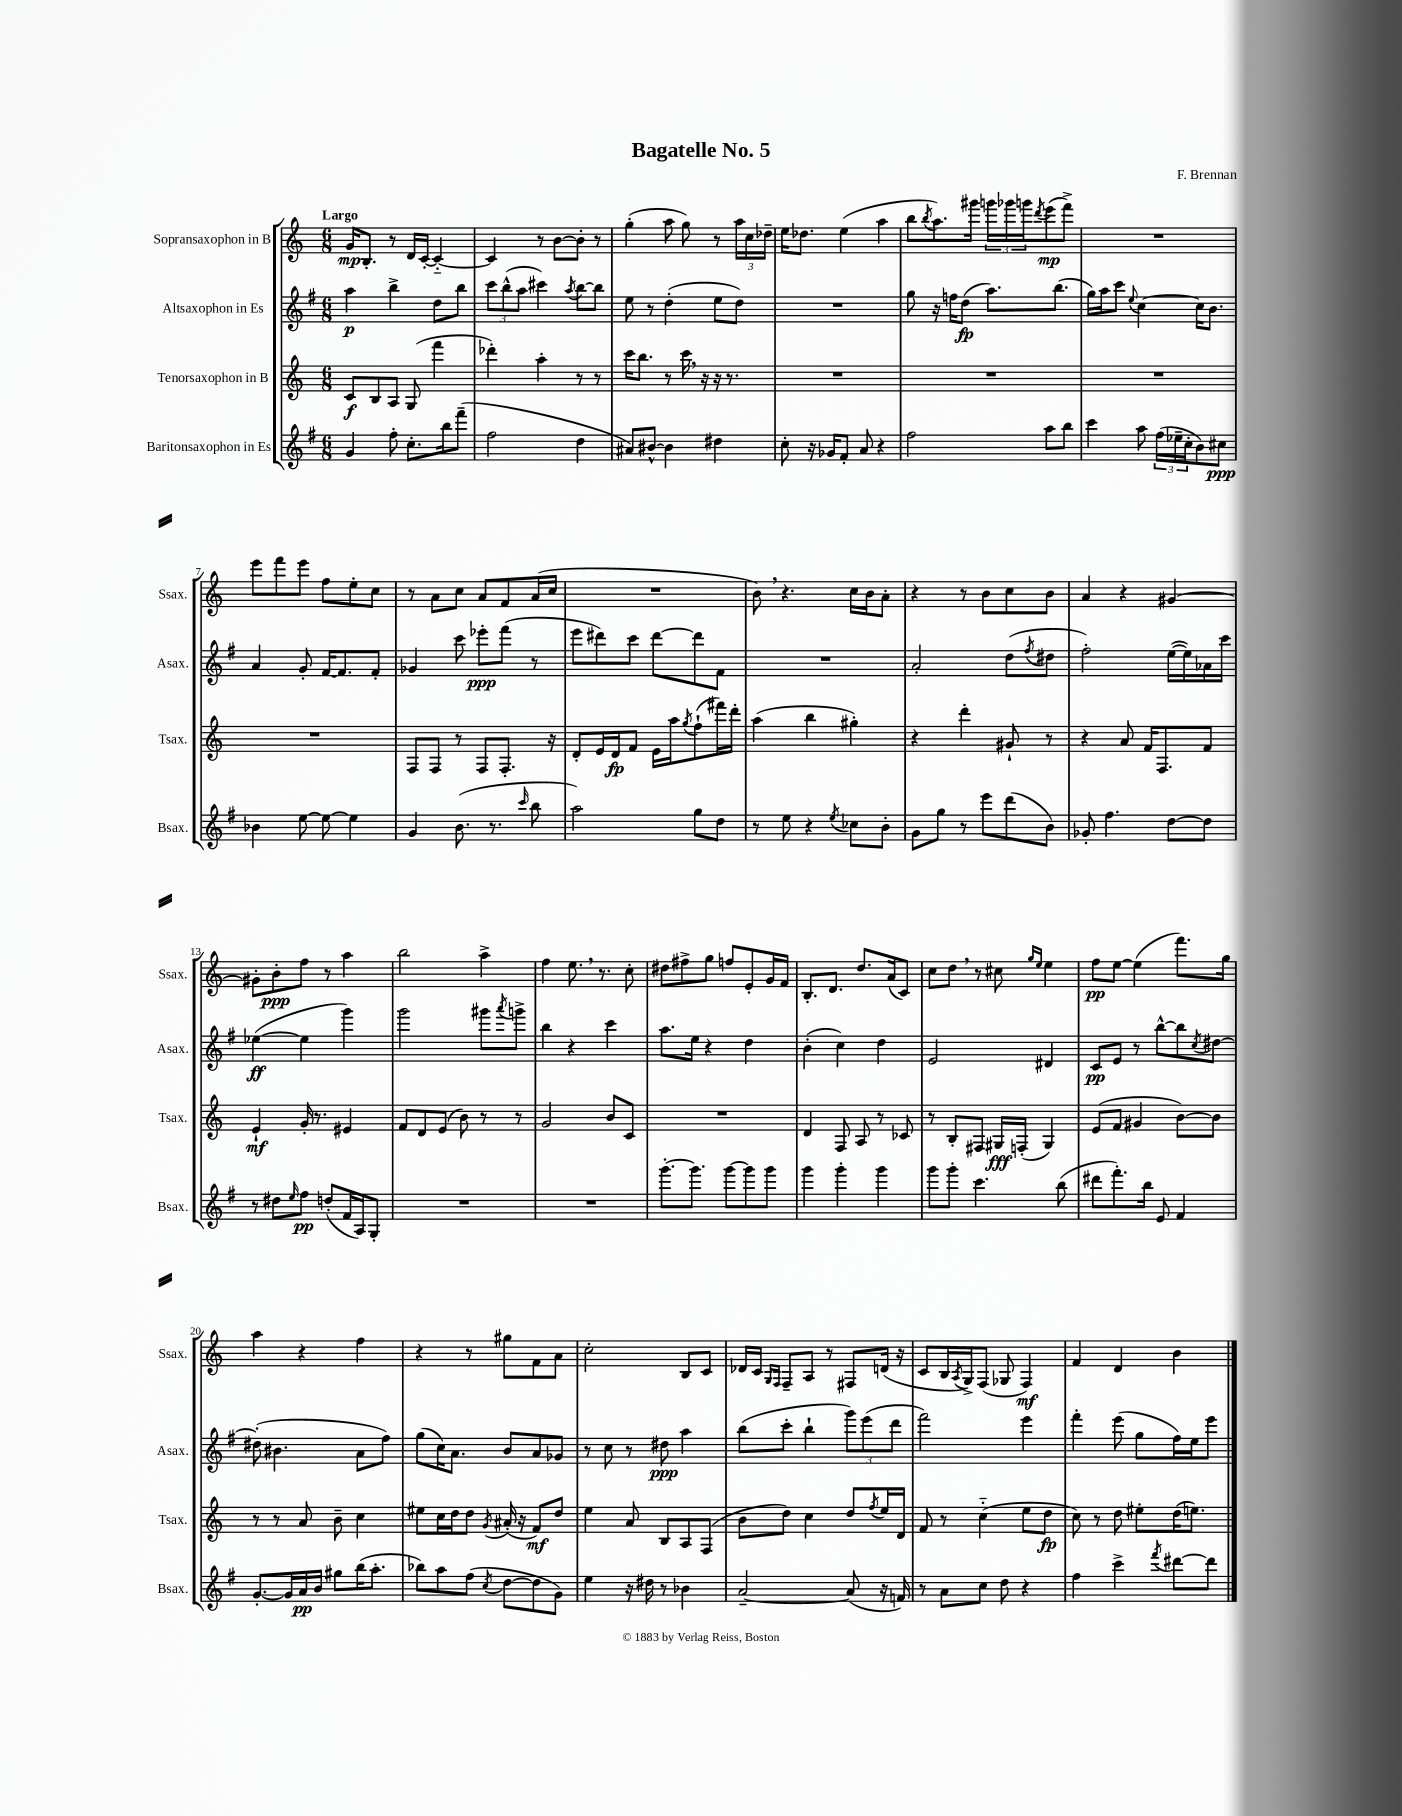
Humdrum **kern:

**kern	**kern	**kern	**kern
*staff4	*staff3	*staff2	*staff1
*clefG2	*clefG2	*clefG2	*clefG2
*k[f#]	*k[]	*k[f#]	*k[]
*M6/8	*M6/8	*M6/8	*M6/8
4g	8c	4aa	16g
.	.	.	8.B'
.	8B	.	.
8ff#'	8A	4bb^	8r
8.cc'	(8G	.	16d
.	.	.	[16c'
.	4fff	8dd	4c'~_
16bb	.	.	.
(8fff#~	.	8bb	.
=	=	=	=
2ff#	4ddd-')	12ccc	4c]
.	.	(12bb^^	.
.	.	12aa	.
.	4aa'	4ccc#)	8r
.	.	.	[8b
.	.	8qaa	.
4dd	8r	[8bb	8b']
.	8r	8bb]	8r
=	=	=	=
8a#)	16ccc	8ee	(4gg'
.	8.bb	.	.
[8b#^^	.	8r	.
4b#]	8r	(4dd'	8aa
.	16ccc	.	8gg)
.	16r	.	.
4dd#	16r	8ee	8r
.	8.r	.	.
.	.	8dd)	24aa
.	.	.	24cc
.	.	.	24dd-~
=	=	=	=
8cc'	2.r	2.r	16ee
.	.	.	8.dd-
16r	.	.	.
16g-	.	.	.
8f#'	.	.	(4ee
8a	.	.	.
4r	.	.	4aa
=	=	=	=
2ff#	2.r	8gg	8bb
.	.	.	8qbb
.	.	16r	8.aa)
.	.	16ff	.
.	.	(8dd	.
.	.	.	16ggg#
.	.	8.aa)	24ggg
.	.	.	24ggg-
.	.	.	24ggg
.	.	.	8qddd
8aa	.	.	(8eee
.	.	(8.bb	.
8bb	.	.	8fff^)
=	=	=	=
4ccc	2.r	16gg)	2.r
.	.	16aa	.
.	.	8ccc	.
.	.	8qqee	.
8aa	.	[4cc	.
(24ff#	.	.	.
24ee-~	.	.	.
24cc'	.	.	.
8b)	.	16cc]	.
.	.	8.b	.
8cc#	.	.	.
=	=	=	=
4b-	2.r	4a	8eee
.	.	.	8fff
[8ee	.	8g'	8eee
8ee_	.	[16f#	8ff
.	.	8.f#]	.
4ee]	.	.	8ee'
.	.	8f#'	8cc
=	=	=	=
4g	8F	4g-	8r
.	8F	.	8a
(8.b	8r	8ccc	8cc
.	8F	8eee-'	8a
8.r	.	.	.
.	8.F'	(8fff#	8f
16qqccc	.	.	.
8bb	.	8r	(16a
.	16r	.	16cc
=	=	=	=
2aa)	8d'	8eee	2.r
.	16e	8ddd#)	.
.	16d	.	.
.	8f	8ccc	.
.	16e	[8ddd#	.
.	16aa	.	.
.	8qgg	.	.
8gg	(8ff`	8ddd#]	.
8dd	16fff#)	8f#	.
.	16ddd'	.	.
=	=	=	=
8r	(4aa	2.r	8b)
8ee	.	.	4.r
4r	4bb	.	.
8qee	.	.	.
8cc-	4gg#')	.	16cc
.	.	.	16b
8b'	.	.	8a'
=	=	=	=
8g	4r	2a'	4r
8gg	.	.	.
8r	4ddd'	.	8r
8eee	.	.	8b
(8ddd	8g#`	(8dd	8cc
.	.	8qff#	.
8b)	8r	8dd#	8b
=	=	=	=
8g-'	4r	2ff#')	4a
4.ff#	.	.	.
.	8a	.	4r
.	16f	.	.
.	8.F	.	.
[8dd	.	([16ee	[4g#
.	.	16ee])	.
8dd]	8f	16a-	.
.	.	16ccc	.
=	=	=	=
8r	4e`	([4ee-	8g#']
8dd#	.	.	8b'
16qqee	.	.	.
8ff#	16g'	4ee-]	8ff
.	8.r	.	.
(8dd'	.	.	8r
16f#	4e#	4ggg)	4aa
16A)	.	.	.
8G'	.	.	.
=	=	=	=
2.r	8f	2ggg	2bb
.	8d	.	.
.	(8e	.	.
.	8b)	.	.
.	8r	8ggg#	4aa^
.	.	8qaaa	.
.	8r	8ggg^	.
=	=	=	=
2.r	2g	4bb	4ff
.	.	4r	8.ee
.	.	.	8.r
.	8b	4ccc	.
.	8c	.	8cc'
=	=	=	=
[8.ggg'	2.r	8.aa	8dd#
.	.	.	8ff#^
8.ggg]	.	16ee	.
.	.	4r	8gg
[8ggg	.	.	8ff
8ggg]	.	4dd	8e'
8ggg	.	.	16g
.	.	.	16f
=	=	=	=
4ggg	4d	(4b'	8.B'
.	.	.	8.d
4ggg'	8F	4cc)	.
.	8A	.	8.dd
4ggg	8r	4dd	.
.	.	.	(16a
.	8c-	.	8c)
=	=	=	=
8ggg	8r	2e	8cc
8ggg'	8B'	.	8dd
4.ccc	8F#	.	8r
.	16G#	.	8cc#
.	(16F'	.	.
.	.	.	16qqgg
.	.	.	16qqee
.	4G#)	4d#	4ee
(8bb	.	.	.
=	=	=	=
8ddd#	(8e	8c	8ff
8.fff#')	8f	8e	[8ee
.	4g#	8r	(4ee]
16bb	.	.	.
8e	.	[8bb^^	.
4f#	[8b)	8bb]	8.fff)
.	.	8qcc	.
.	8b]	[8dd#	.
.	.	.	16gg
=	=	=	=
[8.g'	8r	(8dd#']	4aa
.	8r	4.b#	.
16g]	.	.	.
16a	8a	.	4r
16b	.	.	.
8gg#	8b~	.	.
(16bb	4cc	8a	4ff
8.aa'	.	.	.
.	.	8ff#)	.
=	=	=	=
8bb-)	8ee#	(8gg	4r
8aa	16cc	16cc)	.
.	16dd	8.a	.
(8ff#	8dd	.	8r
8qcc	8qg	.	.
[8dd	(16a#'	8b	8gg#
.	16r	.	.
8dd]	8f)	8a	8f
8g)	8dd	8g-	8a
=	=	=	=
4ee	4ee	8r	2cc'
.	.	8cc	.
16r	8a	8r	.
16dd#	.	.	.
8r	8B	8dd#	.
4b-	8A	4aa	8B
.	(8F	.	8c
=	=	=	=
[2a~	8b	(8bb	16d-
.	.	.	16c
.	.	.	16qqG
.	.	.	16qqF
.	8dd)	8ccc'	8F~
.	4cc	4bb`	8A
.	.	.	8r
(8a]	8dd	12ggg)	8F#
.	.	(12eee	.
.	8qff	.	.
16r	16ee	.	(16d
.	.	12ddd	.
16f)	16d	.	16r
=	=	=	=
8r	8f	2fff#)	8c
8a	8r	.	16B
.	.	.	8qA
.	.	.	16G^)
8cc	(4cc'~	.	(8F
8dd	.	.	8G-
4r	8ee	4eee	4F)
.	8dd	.	.
=	=	=	=
4ff#	8cc)	4fff#'	4f
.	8r	.	.
4ccc^	8dd	(8eee	4d
.	8ee#'	8gg	.
8qfff#	.	.	.
[8ddd#	(16dd	16ff#)	4b
.	8.ee)	16ee	.
8ddd#]	.	8eee	.
==	==	==	==
*-	*-	*-	*-
